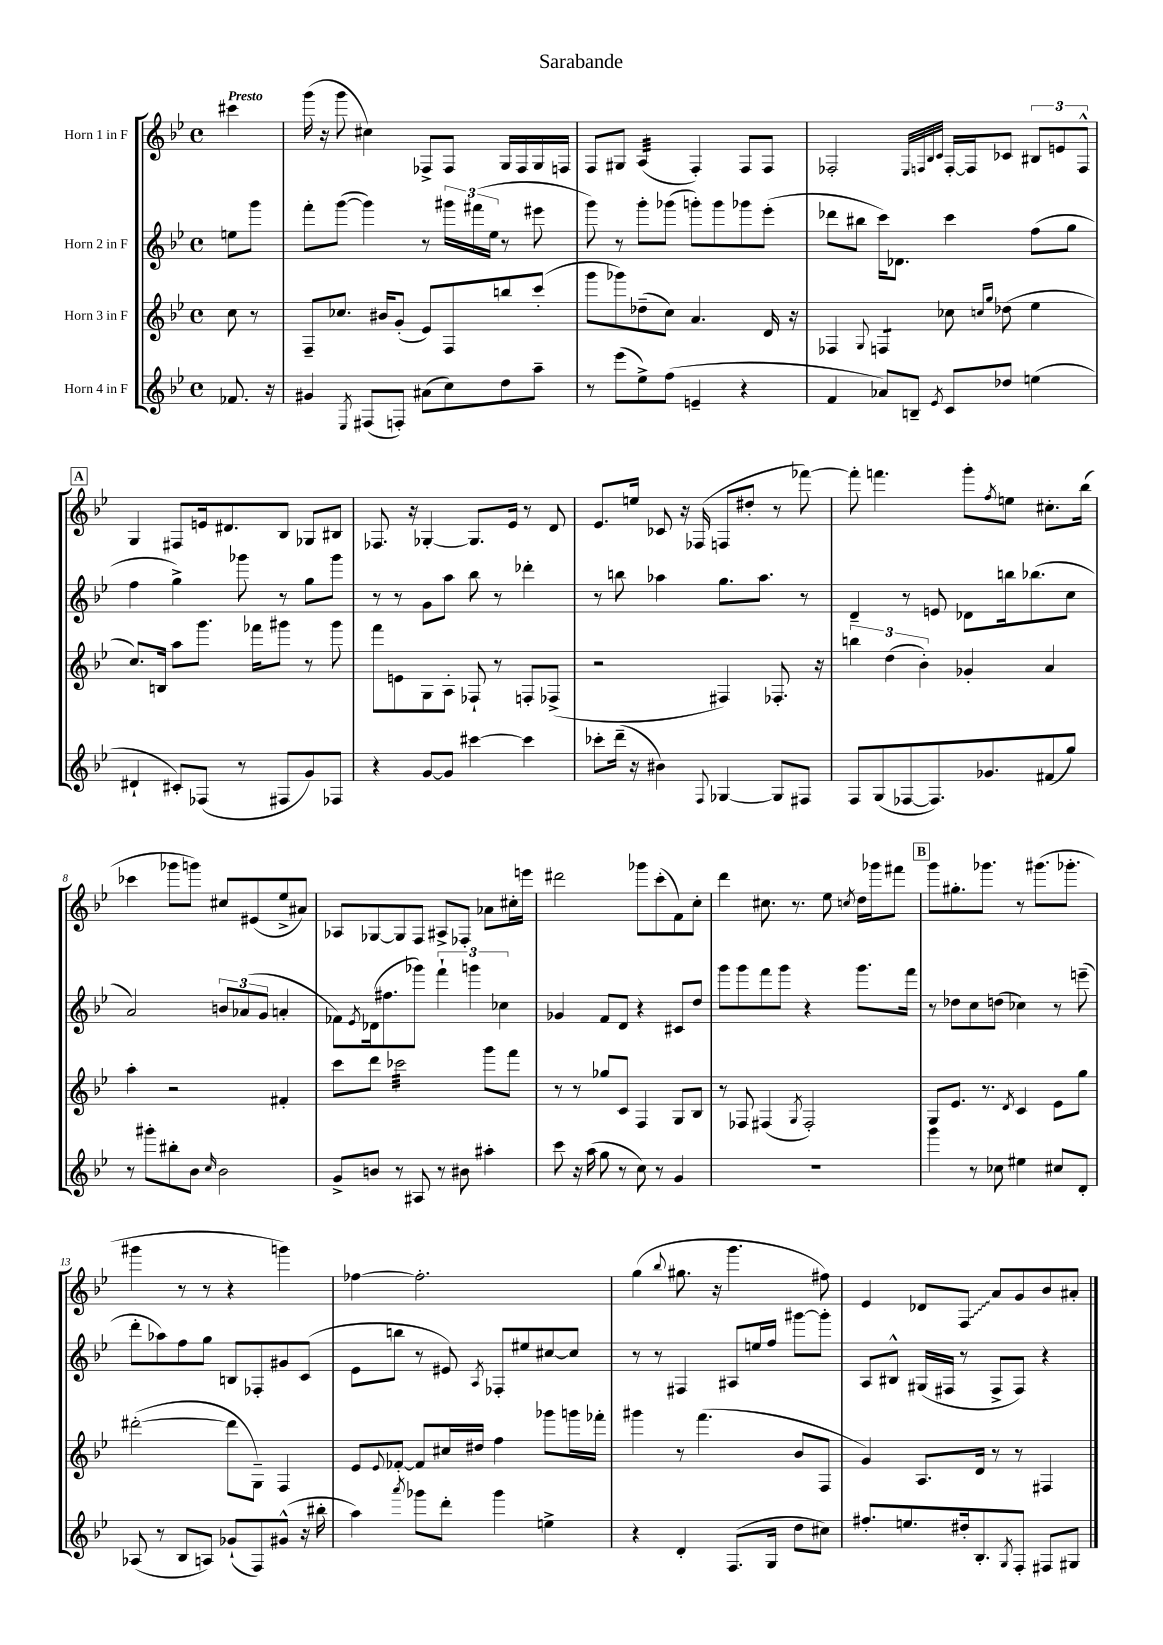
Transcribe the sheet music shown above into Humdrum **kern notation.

**kern	**kern	**kern	**kern
*staff4	*staff3	*staff2	*staff1
*clefG2	*clefG2	*clefG2	*clefG2
*k[b-e-]	*k[b-e-]	*k[b-e-]	*k[b-e-]
*M4/4	*M4/4	*M4/4	*M4/4
*met(c)	*met(c)	*met(c)	*met(c)
8.f-/	8cc\	8ee\L	4ccc#\
.	8r	8ggg\J	.
16r	.	.	.
=	=	=	=
4g#/	8F~/L	8fff'\L	(16ggg\
.	.	.	16r
.	8.cc-/J	([8ggg\J	8ggg\
8qE-/	.	.	.
(8F#/L	.	4ggg\])	4cc#\)
.	16b#/LK	.	.
8F'/J)	(8g'/J	.	.
(8a#\L	8e-/L)	8r	8F-^/L
8cc\)	8F/	24ggg#\LL	8F-/J
.	.	(24fff#\	.
.	.	24ee-\JJ	.
8dd\	8bb/	8r	16G/LL
.	.	.	16F-/
8aa~\J	(8ccc'/J	8eee#\	16G/
.	.	.	16F/JJ
=	=	=	=
8r	8ggg\L	8ggg\)	8F/L
(8eee-\L	8ggg-\)	8r	8G#/J
8ee-^\)	(8dd-~\	8ggg'\L	(4A/
(8ff\J	8cc\J)	(8ggg-\J	.
4e~/	4.a/	8ggg'\L)	4F'/)
.	.	8ggg\	.
4r	.	8ggg-\	8F/L
.	16d/	(8eee-'\J	8F/J
.	16r	.	.
=	=	=	=
4f/	4F-/	8ddd-\L	2F-'/
.	.	8bb#\J	.
.	8qqG/	.	.
8a-/L)	4F/	16ccc\LK)	.
.	.	8.d-\J	.
8B~/J	.	.	.
.	.	.	32qqE-/LLL
.	.	.	32qqF/
.	.	.	32qqB-/
8qe-/	.	.	32qqc/JJJ
8c/L	8cc-\	4ccc\	[16F'/LL
.	.	.	16F/]J
.	16qqcc/LL	.	.
.	16qqgg/JJ	.	.
8dd-/J	(8dd-\	.	8c-/J
(4ee\	4ee-\	(8ff\L	12B#/L
.	.	.	12e/
.	.	8gg\J	.
.	.	.	12F^^/J
=	=	=	=
4d#`/	8.cc/L)	4ff\	4G/
.	16B/Jk	.	.
8c#'/L)	8aa\L	4gg^\)	8F#/L
(8F-/J	8.ggg\J	.	16e/k
.	.	.	8.d#/
8r	.	8ggg-\	.
.	16fff-\LK	.	.
8F#/L	8ggg#\J	8r	8B-/J
8g/)	8r	8gg\L	8G-/L
8F-/J	8ggg#\	8ggg-\J	8B#/J
=	=	=	=
4r	8fff\L	8r	8.F-/
.	8e\	8r	.
.	.	.	16r
[8g/L	8G\	8g\L	[4G-'/
8g/]J	8A'\J	8aa\J	.
[4ccc#\	8F-`/	8bb-\	8.G-/]L
.	8r	8r	.
.	.	.	16e-/Jk
4ccc#\]	8F'/L	4ddd-'\	8r
.	(8F-^/J	.	8d/
=	=	=	=
8ccc-'\L	2r	8r	8.e-/L
(16ddd~\Jk	.	8bb\	.
16r	.	.	16ee/Jk
4b#\)	.	4aa-\	8c-/
.	.	.	16r
.	.	.	(16F-/
8qqF/	.	.	.
[4G-/	4F#/)	8.gg\L	8F/L
.	.	.	8dd#'/J
.	.	8.aa-\J	.
8G-/]L	8.F-'/	.	8r
8F#/J	.	8r	[8fff-\)
.	16r	.	.
=	=	=	=
8F/L	6bb\	4d~/	8fff-'\]
(8G/	.	.	4.fff\
.	(6dd\	.	.
[8F-/	.	8r	.
.	6b-'\)	.	.
8.F-/])	.	8e/	.
.	4g-'/	8d-\L	8ggg'\L
8.g-/	.	.	.
.	.	.	8qff/
.	.	16bb\k	8ee\J
.	.	(8.bb-\	.
(8f#/	4a/	.	8.cc#'\L
8gg/J)	.	8cc\J	.
.	.	.	(16bb-\Jk
=	=	=	=
8r	4aa'\	2a/)	4ccc-\
8ggg#'\L	.	.	.
8bb#'\	2r	.	8ggg-\L
8b-\J	.	.	8ggg\J)
16qqcc/	.	.	.
2b-\	.	12b/L	8cc#/L
.	.	(12a-/	.
.	.	.	(8e#/
.	.	12g/J	.
.	4f#'/	4a'/	8ee-^/
.	.	.	8a#/J)
=	=	=	=
8g^/L	8ccc\L	8f-\L)	8A-/L
.	.	8qe-/	.
8b/J	8ddd\J	(16d-\k	[8G-/
.	.	8.ff#\	.
8r	2ccc-\	.	8G-/]
8A#/	.	8ggg-\J)	8F/J
8r	.	6fff`\	8A#^/L
8b#\	.	.	8F-'/J
.	.	6ggg\	.
4aa#'\	8ggg\L	.	8a-\L
.	.	6cc-\	.
.	8fff\J	.	16cc#'\L
.	.	.	16eee\JJ
=	=	=	=
8ccc\	8r	4g-/	2ddd#\
16r	8r	.	.
(16aa\	.	.	.
8gg\	8gg-/L	8f/L	.
8r	8c/J	8d/J	.
8cc\)	4F/	4r	8ggg-\L
8r	.	.	(8ccc'\
4g/	8G/L	8c#/L	8f\)
.	8B-/J	8dd/J	8cc'\J
=	=	=	=
1r	8r	8ggg\L	4ddd\
.	8F-/	8ggg\	.
.	(4F#/	8fff\	8.cc#\
.	.	8ggg\J	.
.	.	.	8.r
.	8qG/	.	.
.	2F#'/)	4r	.
.	.	.	8ee-\
.	.	.	8qcc/
.	.	8.ggg\L	16dd\LL
.	.	.	16ggg-\J
.	.	.	8fff#\J
.	.	16fff\Jk	.
=	=	=	=
4ggg\	8G/L	8r	8ggg\L
.	8.e-/J	8dd-\L	8.gg#'\
8r	.	8cc\	.
.	8.r	.	8.ggg-\J
8cc-\	.	(8dd\J	.
.	8qd/	.	.
4ee#\	4c/	4cc-\)	8r
.	.	.	(8.ggg#\L
8cc#/L	8e-\L	8r	.
.	.	.	8.ggg-'\J
8d'/J	8gg\J	(8eee~\	.
=	=	=	=
(8A-/	([2ddd#'\	8ddd'\L	4ggg#\
8r	.	8aa-\)	.
8B-/L	.	8ff\	8r
8A/J)	.	8gg\J	8r
(8g-`/L	8ddd#\]L	8B/L	4r
8F/)	8G~\J)	8F-'/	.
(8g#^^/J	4F/	8g#/	4ggg\)
16r	.	(8c/J	.
16bb#'\	.	.	.
=	=	=	=
4aa\)	8e-/L	8e-\L	[4ff-\
.	8qqe-/	.	.
.	[8f-'/J	8bb\J	.
8qaaa/	.	.	.
8ggg-\L	8f-/]L	8r	2.ff-'\]
8ddd'\J	16cc#/L	8e#/)	.
.	16dd#/JJ	.	.
.	.	8qA/	.
4ggg-\	4ff\	8F-'/L	.
.	.	8ee#/	.
4ee^\	8ggg-\L	[8cc#/	.
.	16ggg\L	8cc#/]J	.
.	16fff-'\JJ	.	.
=	=	=	=
4r	4ggg#\	8r	(4gg\
.	.	8r	.
.	.	.	8qqbb-/
4d'/	8r	4F#/	8.gg#\
.	(4.fff\	.	.
.	.	.	16r
(8.F/L	.	8A#/L	4.ggg\
.	.	16ee/L	.
16G/Jk	.	16ff/JJ	.
8dd\L	8b-/L	[8ggg#\L	.
8cc#\J)	8F/J	8ggg#'\]J	8ff#\)
=	=	=	=
8.ff#'/L	4g/)	8A/L	4e-/
.	.	8B#^^/J	.
8.ee/	.	.	.
.	8.A/L	(16G#/LL	8d-/L
.	.	16F#/JJ	.
16dd#'/k	.	8r	8F/J
8.B-'/	16d/Jk	.	.
.	8r	8F#^/L	8a/L
8qG/	.	.	.
8F'/J	8r	8F#/J)	8g/
8F#/L	4F#/	4r	8b-/
8G#/J	.	.	8a#'/J
==	==	==	==
*-	*-	*-	*-
